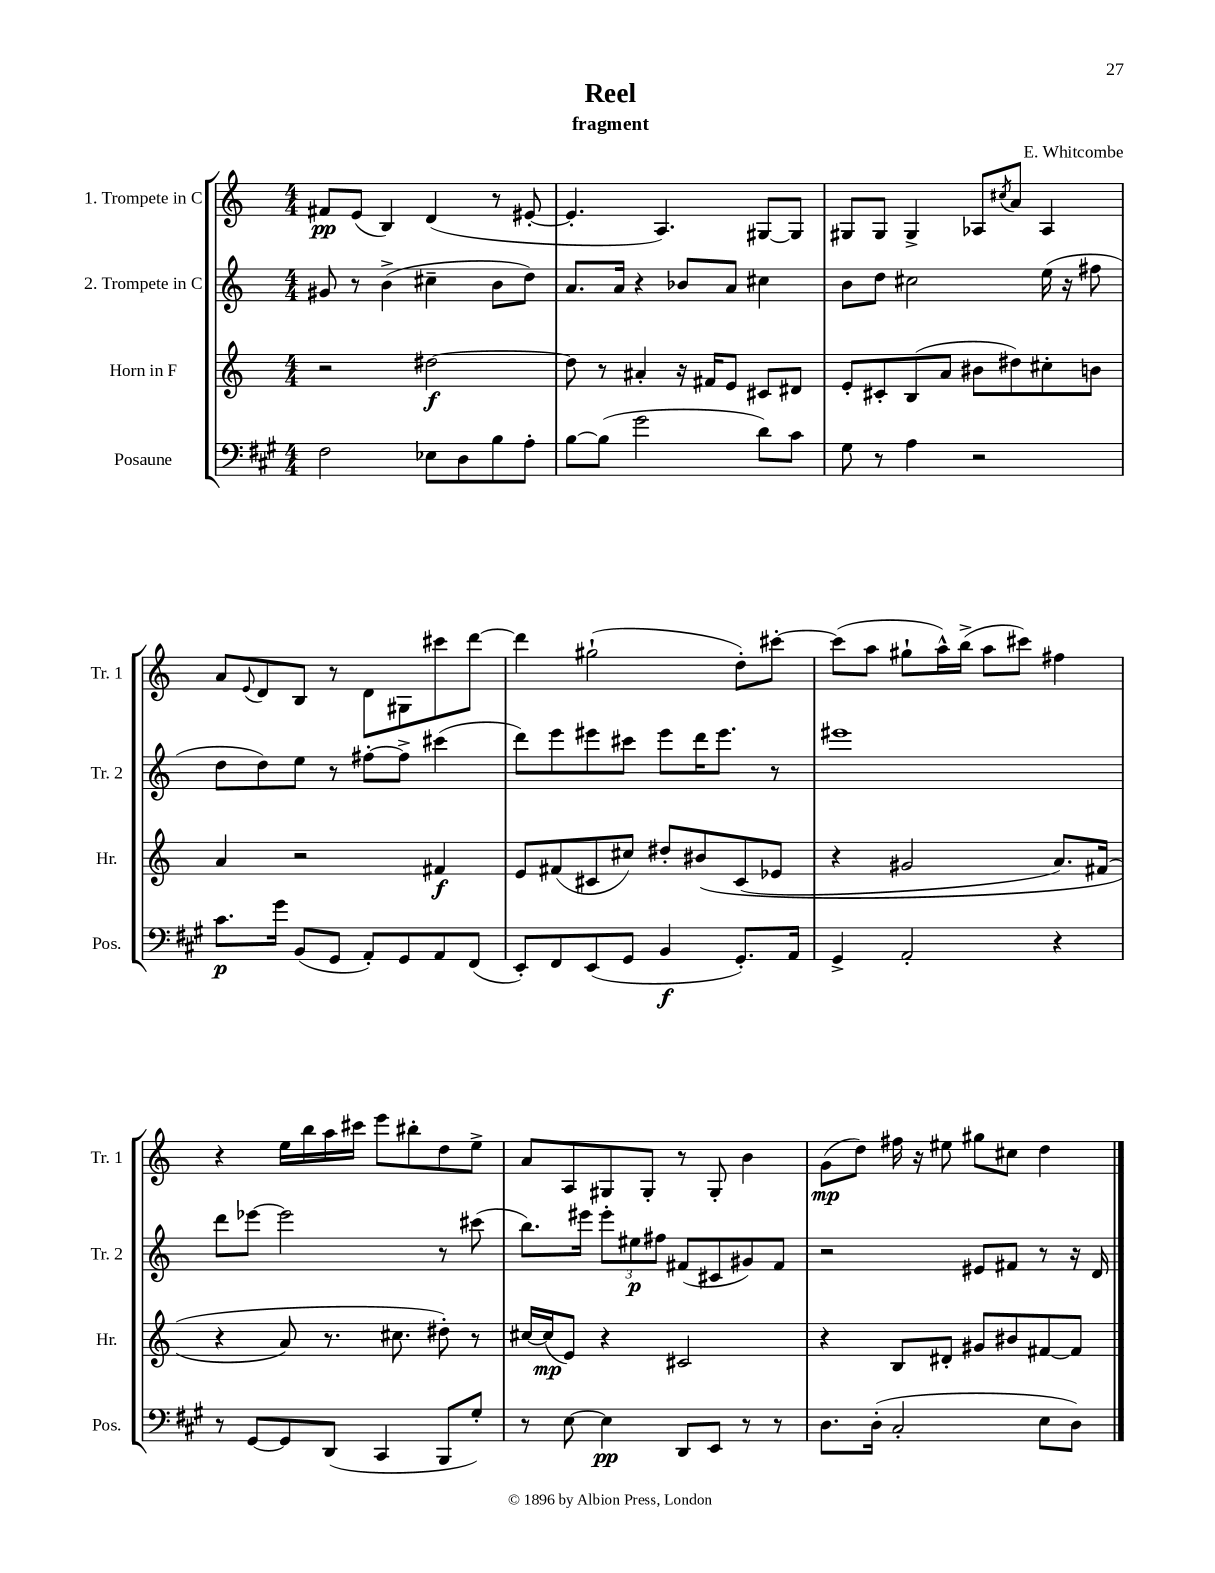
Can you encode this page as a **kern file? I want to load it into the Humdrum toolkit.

**kern	**dynam	**kern	**dynam	**kern	**dynam	**kern	**dynam
*part4	*part4	*part3	*part3	*part2	*part2	*part1	*part1
*staff4	*staff4	*staff3	*staff3	*staff2	*staff2	*staff1	*staff1
*I"Posaune	*	*I"Horn in F	*	*I"2. Trompete in C	*	*I"1. Trompete in C	*
*I'Pos.	*	*I'Hr.	*	*I'Tr. 2	*	*I'Tr. 1	*
*clefF4	*	*clefG2	*	*clefG2	*	*clefG2	*
*k[f#c#g#]	*	*k[]	*	*k[]	*	*k[]	*
*M4/4	*	*M4/4	*	*M4/4	*	*M4/4	*
=1	=1	=1	=1	=1	=1	=1	=1
2F#\	.	2r	.	8g#X/	.	8f#X/L	pp
.	.	.	.	8r	.	(8e/J	.
.	.	.	.	(4b^\	.	4B/)	.
8E-X\L	.	[2dd#X\	f	4cc#X~\	.	(4d/	.
8D\	.	.	.	.	.	.	.
8B\	.	.	.	8b\L	.	8r	.
8A'\J	.	.	.	8dd\J)	.	[8e#X'/	.
=2	=2	=2	=2	=2	=2	=2	=2
[8B\L	.	8dd#\]	.	8.a/L	.	4.e#'/]	.
(8B\J]	.	8r	.	.	.	.	.
.	.	.	.	16a/Jk	.	.	.
2g#\	.	4a#X'/	.	4r	.	.	.
.	.	.	.	.	.	4.A/)	.
.	.	16r	.	8b-X/L	.	.	.
.	.	16f#X/KL	.	.	.	.	.
.	.	8e/J	.	8a/J	.	.	.
8d\L)	.	8c#X/L	.	4cc#X\	.	[8G#X/L	.
8c#\J	.	8d#X/J	.	.	.	8G#/J]	.
=3	=3	=3	=3	=3	=3	=3	=3
8G#\	.	8e'/L	.	8b\L	.	8G#X/L	.
8r	.	8c#X'/	.	8dd\J	.	8G#/J	.
4A\	.	(8B/	.	2cc#X\	.	4G#^/	.
.	.	8a/J	.	.	.	.	.
2r	.	8b#X\L	.	.	.	8A-X/L	.
.	.	.	.	.	.	8qcc#X/	.
.	.	8dd#X\)	.	.	.	8a/J	.
.	.	8cc#X'\	.	(16ee\	.	4A-/	.
.	.	.	.	16r	.	.	.
.	.	8bn\J	.	8ff#X\	.	.	.
!!LO:LB:g=z
=4	=4	=4	=4	=4	=4	=4	=4
8.c#\L	p	4a/	.	8dd\L	.	8a/L	.
.	.	.	.	.	.	8qqe/	.
.	.	.	.	8dd\)	.	8d/	.
16g#\Jk	.	.	.	.	.	.	.
(8BB/L	.	2r	.	8ee\J	.	8B/J	.
8GG#/J	.	.	.	8r	.	8r	.
8AA'/L)	.	.	.	[8ff#X'\L	.	8d\L	.
8GG#/	.	.	.	8ff#^\J]	.	8G#X\	.
8AA/	.	4f#X/	f	(4ccc#X\	.	8ccc#X\	.
(8FF#/J	.	.	.	.	.	[8ddd\J	.
=5	=5	=5	=5	=5	=5	=5	=5
8EE'/L)	.	8e/L	.	8ddd\L)	.	4ddd\]	.
8FF#/	.	(8f#X/	.	8eee\	.	.	.
(8EE/	.	8c#X/	.	8eee#X\	.	(2gg#X`\	.
8GG#/J	.	8cc#X/J)	.	8ccc#X\J	.	.	.
4BB/	f	8dd#X'/L	.	8eee#\L	.	.	.
.	.	(8b#X/	.	16ddd\K	.	.	.
.	.	.	.	8.eee#\J	.	.	.
8.GG#'/L)	.	(8c#/	.	.	.	8dd'\L)	.
.	.	8e-X/J	.	8r	.	[8ccc#X'\J	.
16AA/Jk	.	.	.	.	.	.	.
=6	=6	=6	=6	=6	=6	=6	=6
4GG#^/	.	4r	.	1eee#X	.	(8ccc#\L]	.
.	.	.	.	.	.	8aa\J	.
2AA'/	.	2g#X/	.	.	.	8gg#X`\L	.
.	.	.	.	.	.	16aa^^\L)	.
.	.	.	.	.	.	(16bb^\JJ	.
.	.	.	.	.	.	8aa\L	.
.	.	.	.	.	.	8ccc#X\J)	.
4r	.	8.a/L)	.	.	.	4ff#X\	.
.	.	(16f#X/Jk	.	.	.	.	.
!!LO:LB:g=z
=7	=7	=7	=7	=7	=7	=7	=7
8r	.	4r	.	8ddd\L	.	4r	.
[8GG#/L	.	.	.	[8eee-X\J	.	.	.
8GG#/]	.	8a/)	.	2eee-\]	.	16ee\LL	.
.	.	.	.	.	.	16bb\	.
(8DD/J	.	8.r	.	.	.	16aa\	.
.	.	.	.	.	.	16ccc#X\JJ	.
4CC#/	.	.	.	.	.	8eee\L	.
.	.	8.cc#X\	.	.	.	.	.
.	.	.	.	.	.	8bb#X'\	.
8BBB/L	.	8dd#X'\)	.	8r	.	8dd\	.
8G#'/J)	.	8r	.	(8ccc#X\	.	8ee^\J	.
=8	=8	=8	=8	=8	=8	=8	=8
8r	.	[16cc#X/LL	.	8.bb\L)	.	8a/L	.
.	.	(16cc#/J]	mp	.	.	.	.
[8E\	.	8e/J)	.	.	.	8A/	.
.	.	.	.	16eee#X\Jk	.	.	.
4E\]	pp	4r	.	12eee#'\L	.	8G#X/	.
.	.	.	.	12ee#X\	p	.	.
.	.	.	.	.	.	8G#'/J	.
.	.	.	.	12ff#X\J	.	.	.
8DD/L	.	2c#X/	.	(8f#X/L	.	8r	.
8EE/J	.	.	.	8c#X/	.	8G#'/	.
8r	.	.	.	8g#X/)	.	4b\	.
8r	.	.	.	8f#/J	.	.	.
=9	=9	=9	=9	=9	=9	=9	=9
8.D\L	.	4r	.	2r	.	(8g\L	mp
.	.	.	.	.	.	8dd\J)	.
(16D'\Jk	.	.	.	.	.	.	.
2C#'/	.	8B/L	.	.	.	16ff#X\	.
.	.	.	.	.	.	16r	.
.	.	8d#X'/J	.	.	.	8ee#X\	.
.	.	8g#X/L	.	8e#X/L	.	8gg#X\L	.
.	.	8b#X/	.	8f#X/J	.	8cc#X\J	.
8E\L	.	[8f#X/	.	8r	.	4dd\	.
8D\J)	.	8f#/J]	.	16r	.	.	.
.	.	.	.	16d/	.	.	.
==	==	==	==	==	==	==	==
*-	*-	*-	*-	*-	*-	*-	*-
